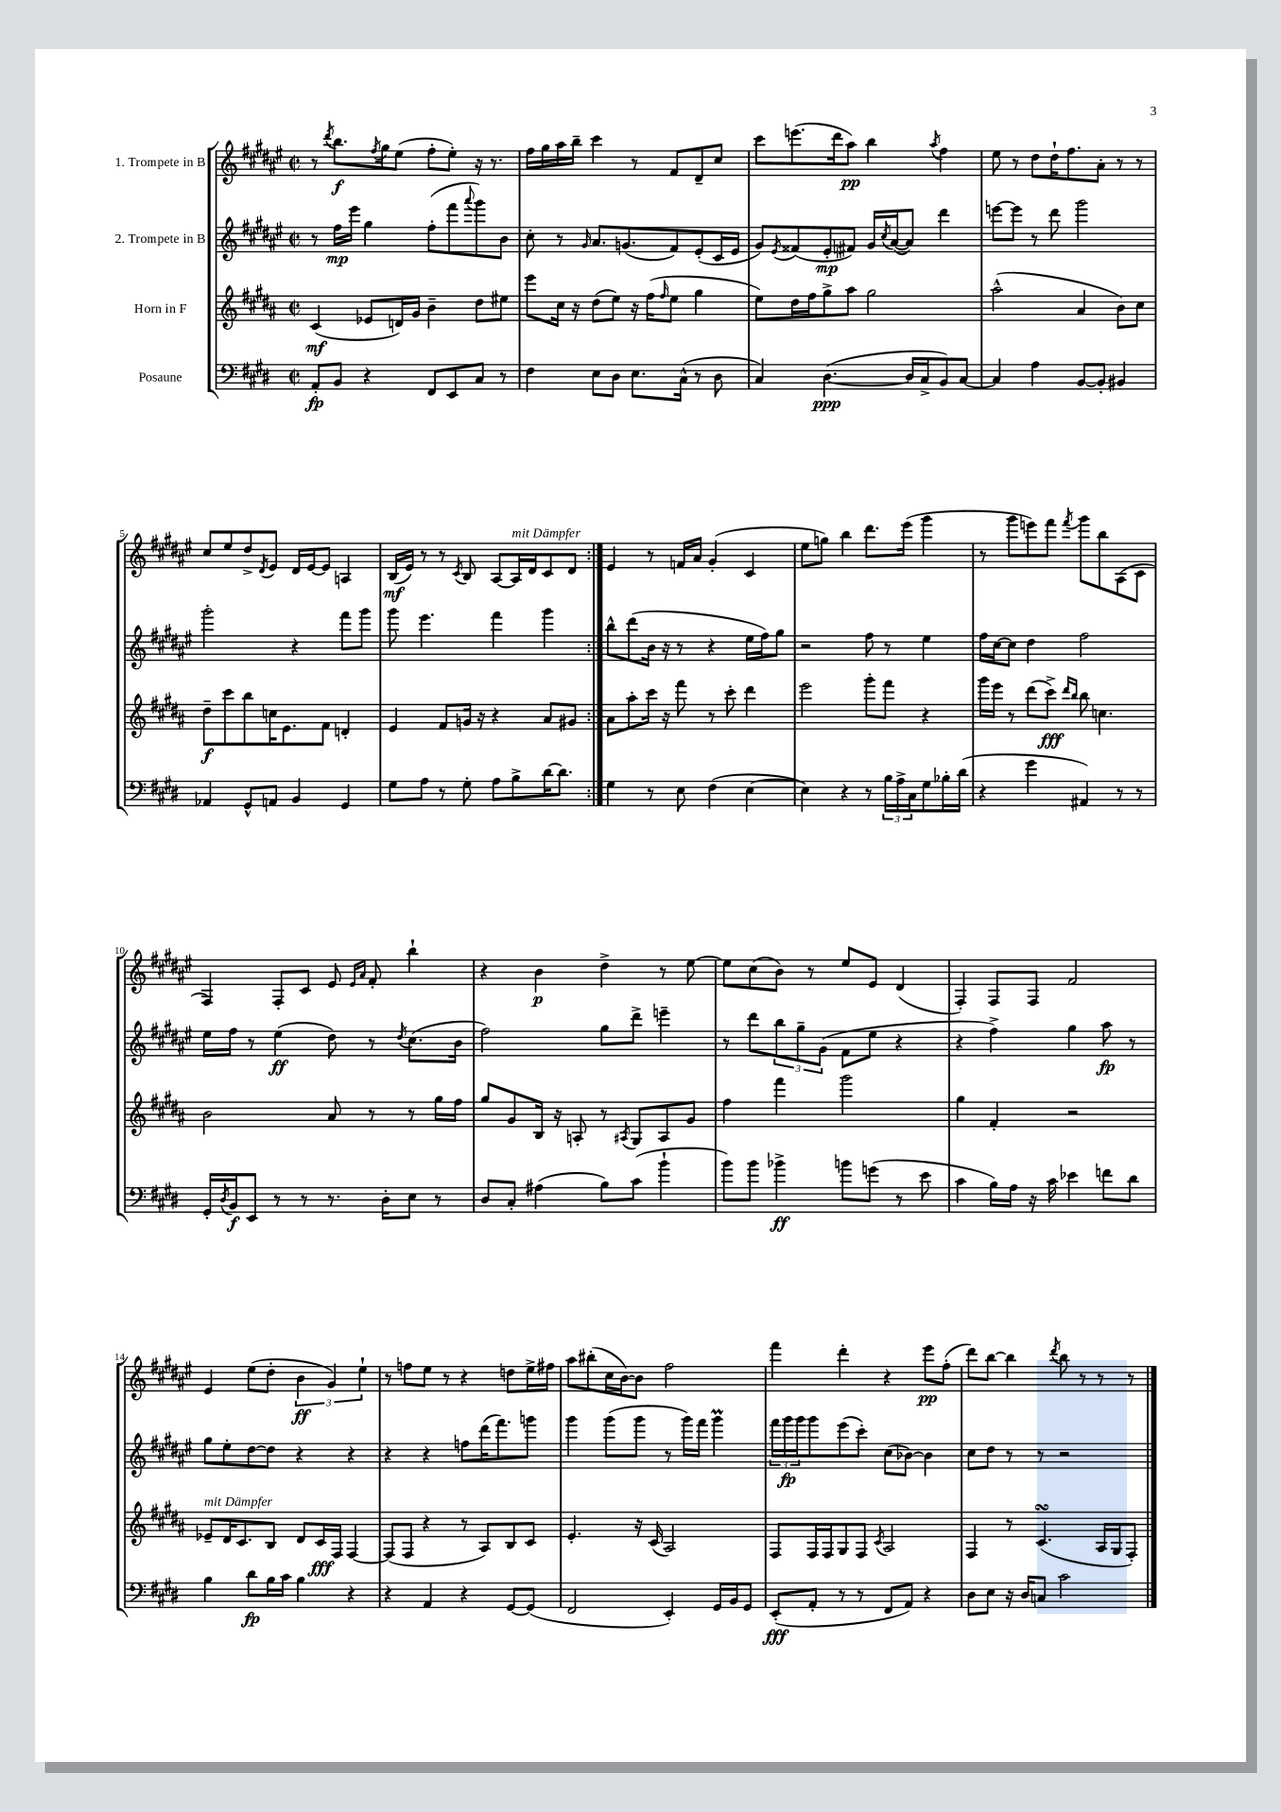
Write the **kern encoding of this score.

**kern	**kern	**kern	**kern
*staff4	*staff3	*staff2	*staff1
*clefF4	*clefG2	*clefG2	*clefG2
*k[f#c#g#d#]	*k[f#c#g#d#a#]	*k[f#c#g#d#a#e#]	*k[f#c#g#d#a#e#]
*M2/2	*M2/2	*M2/2	*M2/2
*met(c|)	*met(c|)	*met(c|)	*met(c|)
8AA'	(4c#	8r	8r
.	.	.	8qddd#
8BB	.	16ff#	8.bb
.	.	16eee#	.
4r	8e-	4gg#	.
.	.	.	8qff#
.	.	.	16gg#
.	16d)	.	(8ee#
.	16g#	.	.
8FF#	4b~	(8ff#'	8ff#'
8EE	.	8fff#	8ee#')
.	.	8qqaaa#	.
8C#	8dd#	8ggg#)	16r
.	.	.	8.r
8r	8ee#	8b	.
=	=	=	=
4F#	8eee	8cc#'	16ff#
.	.	.	16gg#
.	16cc#	8r	16aa#
.	16r	.	16bb~
.	.	16qqg#	.
8E	(8dd#	8.a#	4ccc#
8D#	8ee)	.	.
.	.	(8.g	.
8.E	16r	.	8r
.	(16ff#	.	.
.	16qqff#	.	.
.	8ee	8f#)	8f#
(16C#^^	.	.	.
8r	4gg#	(8e#'	8d#~
8D#	.	16c#	8cc#
.	.	16e#	.
=	=	=	=
4C#)	8ee)	8g#)	8ccc#
.	.	8qe#	.
.	16dd#	(8f##	(8.eee
.	16ff#	.	.
([4.D#	8gg#^	8e#'	.
.	.	.	16ddd#
.	8aa#	8f#)	8aa#)
.	2gg#	16g#	4bb
.	.	8qcc#	.
.	.	([16a#	.
16D#]	.	8a#])	.
16C#^	.	.	.
.	.	.	8qaa#
8BB)	.	4ddd#	4ff#
[8C#	.	.	.
=	=	=	=
4C#]	(2aa#^^	[8eee	8ee#
.	.	8eee]	8r
4A	.	8r	8dd#
.	.	8ddd#	16dd#`
.	.	.	8.ff#
[8BB	4a#	2ggg#	.
8BB']	.	.	8a#'
4BB#	8b)	.	8r
.	8cc#	.	8r
=	=	=	=
4AA-	8dd#~	2ggg#'	8cc#
.	8ccc#	.	8ee#
8GG#^^	8bb	.	8dd#^
.	.	.	8qd#
8AA	16cc	.	8e#
.	8.e	.	.
4BB	.	4r	16d#
.	.	.	[16e#
.	8f#	.	8e#]
4GG#	4d'	8fff#	4A
.	.	8ggg#	.
=	=	=	=
8G#	4e	8ggg#	(16B
.	.	.	16e#)
8A	.	4.eee#	8r
8r	8f#	.	8r
.	.	.	8qc#
8G#'	16g	.	8B
.	16r	.	.
8A	4r	4fff#	[8A#
8B^	.	.	16A#]
.	.	.	16d#
[16d#	8a#	4ggg#	8c#
8.d#]	.	.	.
.	8g#	.	8d#
=:|!	=:|!	=:|!	=:|!
4G#	8a#	8bb^^	4e#
.	8aa#'	(8ddd#	.
8r	16ccc#	16b	8r
.	16r	16r	.
8E	8fff#	8r	16f
.	.	.	16a#
(4F#	8r	4r	(4g#'
.	8ccc#'	.	.
[4E	4ddd#	16ee#	4c#
.	.	16ff#)	.
.	.	8gg#	.
=	=	=	=
4E])	2eee	2r	8ee#
.	.	.	8gg)
4r	.	.	4bb
8r	8ggg#'	8ff#	8.ddd#
24B	8fff#	8r	.
24A^	.	.	.
.	.	.	(16eee#
24C#	.	.	.
8G#	4r	4ee#	4ggg#
16B-'	.	.	.
(16d#	.	.	.
=	=	=	=
4r	16ggg#	16ff#	8r
.	16eee	[16cc#	.
.	8r	8cc#]	8ggg#
4g#	(8ddd#	4dd#	8eee)
.	8ccc#^)	.	8fff#
.	16qqddd#	.	.
.	16qqbb	.	8qfff#
4AA#)	8bb	2ff#	8ggg#
.	4.cc	.	8bb
8r	.	.	(8A#
8r	.	.	8c#
=	=	=	=
16GG#'	2b	16ee#	4F#)
8qD#	.	.	.
16BB	.	16ff#	.
8EE	.	8r	.
8r	.	(4ee#	8F#'
8r	.	.	8c#
8.r	8a#	8dd#)	8e#
.	.	.	16qqe#
.	.	.	16qqa#
.	8r	8r	8f#'
16D#'	.	.	.
.	.	8qdd#	.
8E	8r	(8.cc#	4bb`
8r	16gg#	.	.
.	16ff#	16b	.
=	=	=	=
8D#	8gg#	2ff#)	4r
8C#'	8g#	.	.
(4A#	16B	.	4b
.	16r	.	.
.	8A'	.	.
8B)	8r	8gg#	4dd#^
.	8qA#	.	.
(8c#	8G#	8ddd#^	.
4b`	8A#	4eee~	8r
.	8g#	.	[8ee#
=	=	=	=
8b)	4ff#	8r	8ee#]
8b	.	8ddd#	(8cc#
4b-^	4fff#	12bb	8b)
.	.	12gg#~	.
.	.	.	8r
.	.	(12g#	.
8b	2ggg#	8f#	8ee#
(8g	.	8ee#	8e#
8r	.	4r	(4d#
8e	.	.	.
=	=	=	=
4c#	4gg#	4r	4F#')
16B)	4f#'	4ff#^)	8F#
16A	.	.	.
16r	.	.	8F#
16c#	.	.	.
4e-	2r	4gg#	2f#
8f	.	8aa#	.
8d#	.	8r	.
=	=	=	=
4B	8e-~	8gg#	4e#
.	16d#	8ee#'	.
.	8.c#	.	.
8d#	.	[8dd#	(8ee#
16B	8B	8dd#]	8dd#'
16c#	.	.	.
4B	8d#	4r	6b
.	16c#	.	.
.	.	.	6g#)
.	16F#	.	.
4r	[4F#	4r	.
.	.	.	6ee#`
=	=	=	=
4r	(8F#]	4r	8r
.	8F#	.	8ff
4AA	4r	4r	8ee#
.	.	.	8r
4r	8r	8ff	4r
.	8A#)	(16ddd#	.
.	.	8.fff#)	.
[8GG#	8B	.	8dd
(8GG#]	8c#	8ggg	16ee#^
.	.	.	16ff#
=	=	=	=
2FF#	4.e'	4ggg#	8aa#
.	.	.	(8bb#'
.	.	(8ggg#	16cc#
.	.	.	[16b)
.	16r	8ggg#	8b]
.	(16c#	.	.
4EE')	2A#)	8r	2ff#
.	.	16ggg#)	.
.	.	16fff#	.
16GG#	.	4ggg#	.
16BB	.	.	.
8GG#	.	.	.
=	=	=	=
(8EE'	8F#	24fff#	4fff#
.	.	24ggg#	.
.	.	24ggg#	.
8AA'	16F#	8ggg#	.
.	16F#	.	.
8r	8G#	(8eee#	4ddd#'
8r	8F#	8ccc#')	.
.	8qc#	.	.
8FF#	2A#	(8cc#	4r
8AA)	.	[8b-)	.
4r	.	4b-]	8eee#
.	.	.	(8ff#'
=	=	=	=
8D#	4F#	8cc#	8ddd#)
8E	.	8dd#	[8bb
16r	8r	8r	4bb]
16D#	.	.	.
8C	(4.c#	8r	.
.	.	.	8qddd#
2c#	.	2r	8bb
.	.	.	8r
.	16A#	.	8r
.	16G#	.	.
.	8F#')	.	8r
==	==	==	==
*-	*-	*-	*-
